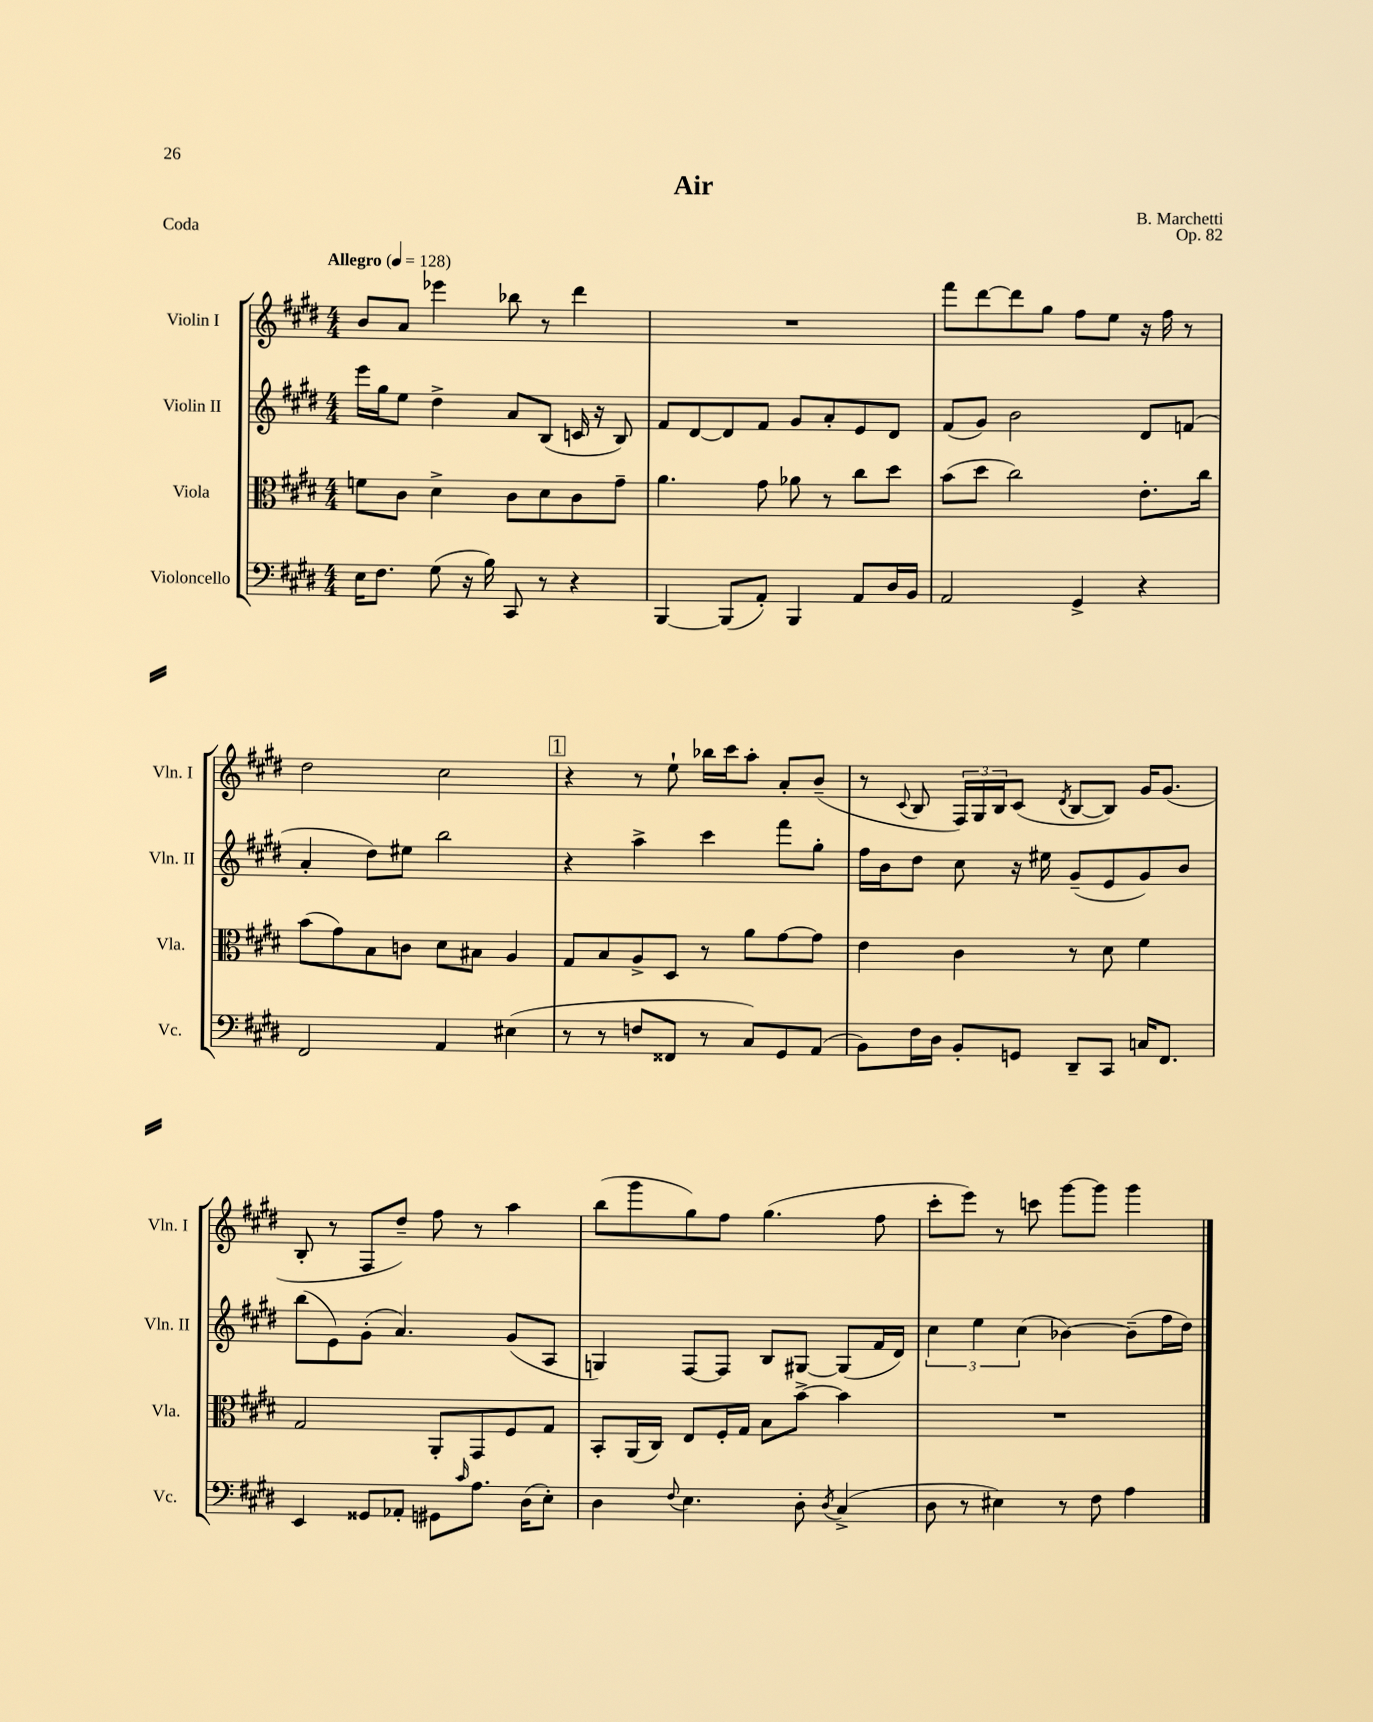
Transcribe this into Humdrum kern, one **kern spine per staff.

**kern	**kern	**kern	**kern
*part4	*part3	*part2	*part1
*staff4	*staff3	*staff2	*staff1
*I"Violoncello	*I"Viola	*I"Violin II	*I"Violin I
*I'Vc.	*I'Vla.	*I'Vln. II	*I'Vln. I
*clefF4	*clefC3	*clefG2	*clefG2
*k[f#c#g#d#]	*k[f#c#g#d#]	*k[f#c#g#d#]	*k[f#c#g#d#]
*M4/4	*M4/4	*M4/4	*M4/4
*MM128	*MM128	*MM128	*MM128
=1	=1	=1	=1
!	!	!	!LO:TX:a:B:t=Allegro
16E\KL	8fn\L	16eee\LL	8b/L
8.F#\J	.	16gg#\J	.
.	8c#\J	8ee\J	8a/J
(8G#\	4d#^\	4dd#^\	4eee-X\
16r	.	.	.
16B\)	.	.	.
8CC#/	8c#\L	8a/L	8bb-X\
8r	8d#\	(8B/J	8r
4r	8c#\	16cn/	4ddd#\
.	.	16r	.
.	8g#~\J	8B/)	.
=2	=2	=2	=2
[4BBB/	4.a\	8f#/L	1r
.	.	[8d#/	.
(8BBB/L]	.	8d#/]	.
8AA'/J)	8g#\	8f#/J	.
4BBB/	8a-X\	8g#/L	.
.	8r	8a'/	.
8AA/L	8cc#\L	8e/	.
16D#/L	8dd#\J	8d#/J	.
16BB/JJ	.	.	.
=3	=3	=3	=3
2AA/	(8b\L	(8f#/L	8fff#\L
.	8dd#\J	8g#/J)	[8ddd#\
.	2cc#\)	2b\	8ddd#\]
.	.	.	8gg#\J
4GG#^/	.	.	8ff#\L
.	.	.	8ee\J
4r	8.e'\L	8d#/L	16r
.	.	.	16ff#\
.	.	(8fn/J	8r
.	16cc#\Jk	.	.
!!LO:LB:g=z
=4	=4	=4	=4
2FF#/	(8b\L	4a'/	2dd#\
.	8g#\)	.	.
.	8B\	8dd#\L)	.
.	8cn\J	8ee#X\J	.
4AA/	8d#\L	2bb\	2cc#\
.	8B#X\J	.	.
(4E#X\	4A/	.	.
!!LO:REH:place=s1:t=1
=5	=5	=5	=5
8r	8G#/L	4r	4r
8r	8B/	.	.
8Fn/L	8A^/	4aa^\	8r
8FF##X/J	8D#/J	.	8ee`\
8r	8r	4ccc#\	16bb-X\LL
.	.	.	16ccc#\J
8C#/L)	8a\L	.	8aa'\J
8GG#/	[8g#\	8fff#\L	8a'/L
(8AA/J	8g#\J]	8gg#'\J	(8b~/J
=6	=6	=6	=6
8BB\L)	4e\	16ff#\LL	8r
.	.	16b\J	.
.	.	.	8qqc#/
16F#\L	.	8dd#\J	8B/
16D#\JJ	.	.	.
8BB'/L	4c#\	8cc#\	24F#/LL)
.	.	.	24G#/
.	.	.	24B/J
8GGn/J	.	16r	(8c#/J
.	.	16ee#X\	.
.	.	.	8qd#/
8DD#~/L	8r	(8g#~/L	[8B/L
8CC#/J	8d#\	8e/	8B/J])
16Cn/KL	4f#\	8g#/)	16g#/KL
8.FF#/J	.	.	(8.g#/J
.	.	8b/J	.
!!LO:LB:g=z
=7	=7	=7	=7
4EE/	2G#/	(8bb\L	8B'/
.	.	8e\)	8r
8GG##X/L	.	(8g#'\J	8F#/L
8AA-X'/J	.	4.a/)	8dd#~/J)
8GG#X\L	8AA'/L	.	8ff#\
16qqc#/	.	.	.
8.A\J	8GG#/	.	8r
.	8F#/	(8g#/L	4aa\
(16D#\KL	.	.	.
8E'\J)	8G#/J	8A/J	.
=8	=8	=8	=8
4D#\	8BB'/L	4Gn/)	(8bb\L
.	(16AA/L	.	8ggg#\
.	16C#/JJ)	.	.
8qqF#/	.	.	.
4.E\	8E/L	[8F#/L	8gg#\)
.	16F#'/L	8F#/J]	8ff#\J
.	16G#/JJ	.	.
.	8B\L	8B/L	(4.gg#\
8D#'\	[8b^\J	[8G#X/J	.
8qD#/	.	.	.
(4C#^/	4b\]	(8G#/L]	.
.	.	16f#/L	8ff#\
.	.	16d#/JJ)	.
=9	=9	=9	=9
8D#\	1r	6cc#\	8ccc#'\L
8r	.	.	8eee\J)
.	.	6ee\	.
4E#X\)	.	.	8r
.	.	(6cc#\	.
.	.	.	8cccn\
8r	.	[4b-X\)	[8ggg#\L
8F#\	.	.	8ggg#\J]
4A\	.	(8b-~\L]	4ggg#\
.	.	16ff#\L	.
.	.	16dd#\JJ)	.
==	==	==	==
*-	*-	*-	*-
